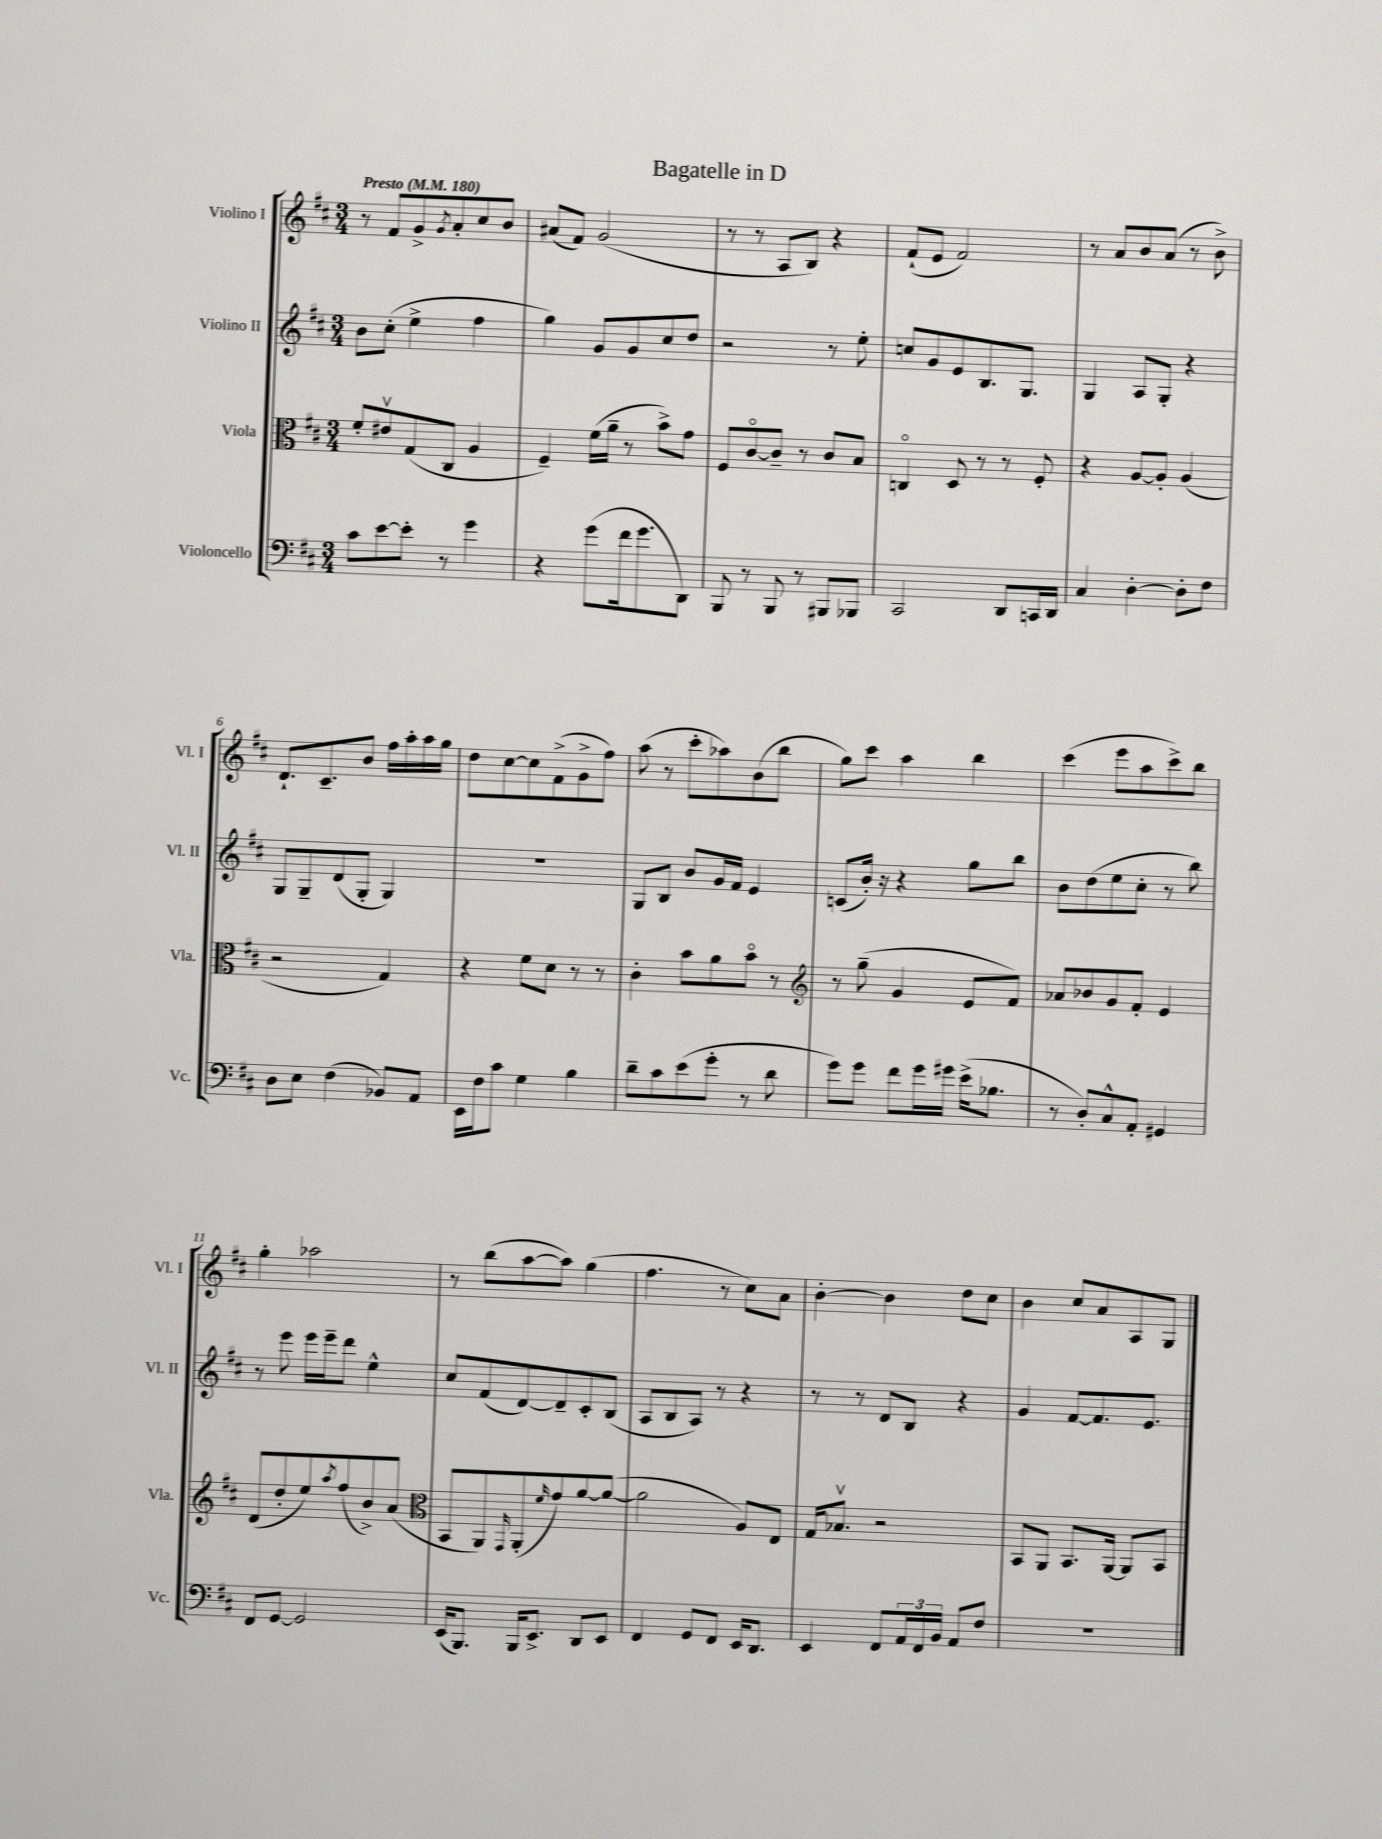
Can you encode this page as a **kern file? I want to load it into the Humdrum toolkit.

**kern	**kern	**kern	**kern
*part4	*part3	*part2	*part1
*staff4	*staff3	*staff2	*staff1
*I"Violoncello	*I"Viola	*I"Violino II	*I"Violino I
*I'Vc.	*I'Vla.	*I'Vl. II	*I'Vl. I
*clefF4	*clefC3	*clefG2	*clefG2
*k[f#c#]	*k[f#c#]	*k[f#c#]	*k[f#c#]
*M3/4	*M3/4	*M3/4	*M3/4
*MM180	*MM180	*MM180	*MM180
=1	=1	=1	=1
!	!	!	!LO:TX:a:B:t=Presto
8c#\L	8f#'/L	8b\L	8r
[8e\	8e#Xv/	(8cc#'\J	8f#/L
8e'\J]	(8G/	4ee^\	8g^/
.	.	.	8qg/
8r	8C#/J	.	8a'/
4g\	4A/	4ff#\	8cc#/
.	.	.	8b/J
=2	=2	=2	=2
4r	4F#~/)	4gg\)	(8a#X/L
.	.	.	8f#/J)
(8g\L	(16f#\LL	8g/L	(2g/
.	16a~\JJ	.	.
16f#\k	8r	8g/	.
8.g\	.	.	.
.	8b^\L)	8cc#/	.
8DD\J)	8g\J	8dd/J	.
=3	=3	=3	=3
8BBB/	8F#/L	2r	8r
8r	[8c#/	.	8r
8BBB/	8c#~/J]	.	8A/L
8r	8r	.	8B/J)
8BBB#X/L	8c#/L	8r	4r
8BBB-X/J	8B/J	8ee'\	.
=4	=4	=4	=4
2CC#/	4Cn/	8ccn/L	(8f#`/L
.	.	8g/	8e/J
.	8D/	8e/	2f#/)
.	8r	8.B/	.
8DD/L	8r	.	.
.	.	8.G/J	.
16CCn/L	8F#'/	.	.
16DD/JJ	.	.	.
=5	=5	=5	=5
4C#/	4r	4G/	8r
.	.	.	8a/L
[4D'\	[8A/L	8A/L	8b/
.	8A'/J]	8G'/J	(8a/J
8D'\L]	(4A/	4r	8r
8F#\J	.	.	8b^\)
!!LO:LB:g=z
=6	=6	=6	=6
8D\L	2r	8G/L	8.d`/L
8E\J	.	8G~/	.
.	.	.	8.c#~/
(4F#\	.	(8d/	.
.	.	8G'/J	8b/J
8BB-X/L)	4G/)	4G/)	16ff#\LL
.	.	.	16aa'\
8AA/J	.	.	16aa\
.	.	.	16gg\JJ
=7	=7	=7	=7
16EE\LL	4r	2.r	8dd\L
16F#\J	.	.	.
8c#\J	.	.	[8cc#\
4G\	8f#\L	.	8cc#\]
.	8d\J	.	(8f#^\
4B\	8r	.	8g^\
.	8r	.	8ff#\J)
=8	=8	=8	=8
8d~\L	4c#'\	8G/L	(8aa\
8c#\	.	8B/J	8r
(8e\	8b\L	8b/L	8ccc#'\L
8g'\J	8a\	16g/L	8aa-X\)
.	.	16f#/JJ	.
8r	8b\J	4e/	(8b\
8d\	8r	.	8bb\J
=9	=9	=9	=9
*	*clefG2	*	*
8g\L)	8r	(8cn/L	8gg\L)
8g\J	(8gg~\	16b'/Jk)	8ccc#\J
.	.	16r	.
8f#\L	4g/	4r	4aa\
16g\L	.	.	.
16g#X\JJ	.	.	.
(16e^\KL	8e/L	8gg\L	4bb\
8.B-X\J	.	.	.
.	8f#/J)	8bb\J	.
=10	=10	=10	=10
8r	8a-X/L	8b\L	(4ccc#\
8D'/L)	8b-X/	(8dd\	.
8C#^^/	8g/	8ee\	8eee\L
8AA'/J	8f#'/J	8cc#'\J	8aa\
4GG#X/	4e/	8r	8ccc#^\)
.	.	8bb\)	8bb\J
!!LO:LB:g=z
=11	=11	=11	=11
8FF#/L	(8d/L	8r	4gg'\
[8GG/J	8dd'/	8eee\	.
2GG/]	8ee/)	16eee\LL	2aa-X\
.	.	16eee~\J	.
.	8qaa/	.	.
.	(8ff#/	8ddd\J	.
.	8b^/)	4ee^^\	.
.	(8a/J	.	.
=12	=12	=12	=12
*	*clefC3	*	*
(16EE/KL	8BB/L	8cc#/L	8r
8.BBB/J)	.	.	.
.	8AA/)	(8f#/	(8bb\L
.	16qqGG/	.	.
16BBB/KL	(8AA'/	[8d/)	[8aa\
8.EE^/J	.	.	.
.	16qqf#/	.	.
.	8g/)	8d~/]	8aa\J])
8DD/L	[8a/	8c#'/	(4gg\
8EE/J	(8a/J_	(8B/J	.
=13	=13	=13	=13
4FF#/	2a\]	8A/L	4.ff#\
.	.	8B/	.
8GG/L	.	8A/J)	.
8FF#/J	.	8r	8r
16EE/KL	8A/L)	4r	8cc#\L)
8.DD/J	.	.	.
.	8E/J	.	8a\J
=14	=14	=14	=14
4EE/	16G/KL	8r	[4b'\
.	8.B-Xv/J	.	.
.	.	8r	.
8FF#/L	2r	8d/L	4b\]
24AA/L	.	8B/J	.
24FF#/	.	.	.
24BB/JJ	.	.	.
8AA/L	.	4r	8dd\L
8F#/J	.	.	8cc#\J
=15	=15	=15	=15
2.r	8BB/L	4g/	4b\
.	8AA/J	.	.
.	8.BB/L	[8f#/L	8cc#/L
.	.	8.f#/]	8a/
.	[16AA/Jk	.	.
.	8AA/L]	.	8A/
.	.	8.e/J	.
.	8BB/J	.	8G/J
==	==	==	==
*-	*-	*-	*-
